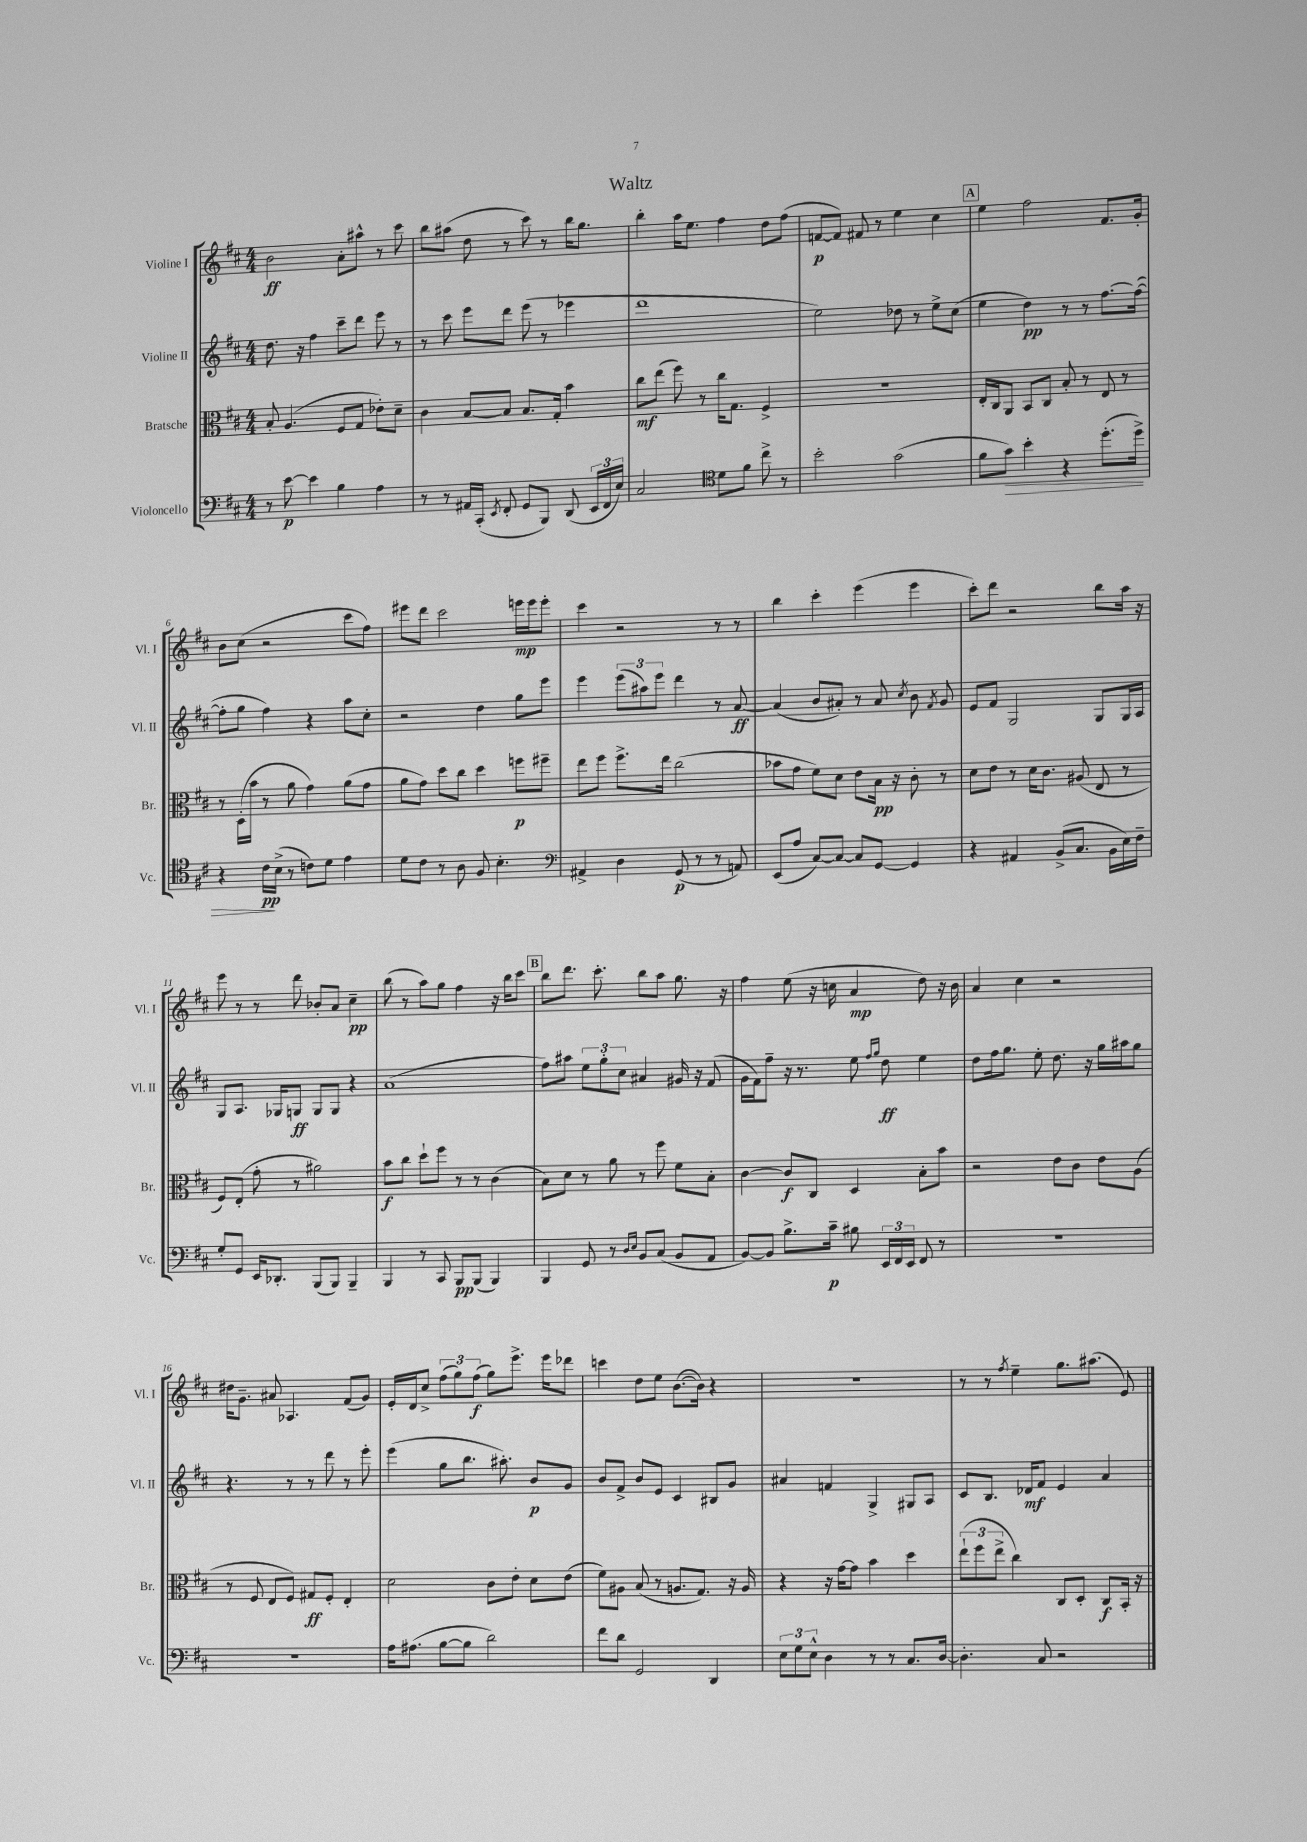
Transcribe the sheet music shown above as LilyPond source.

\header { title = "Waltz" }
<<
\new StaffGroup <<
\new Staff = "s0" \with { instrumentName = "Violine I" shortInstrumentName = "Vl. I" } {
    \clef treble \key d \major \numericTimeSignature \time 4/4
    \autoBeamOff b'2\ff a'8[-. ais''8]-^ r8 cis'''8 |
    b''8[ ais''8]( d''8 r8 cis'''8) r8 b''16[ g''8.] |
    b''4-. a''16[ e''8.] fis''4 d''8[ fis''8]( |
    f'8[~\p f'8]) fis'8 r8 e''4 cis''4 |
    \mark \markup { \box "A" } e''4 fis''2 fis'8.[ g'16]-. |
    b'8[ cis''8]( r2 cis'''8[ fis''8]) |
    eis'''8[ d'''8] cis'''2 e'''16[\mp e'''16 e'''8]-. |
    cis'''4 r2 r8 r8 |
    b''4 cis'''4-. e'''4( e'''4 |
    cis'''8[-.) d'''8] r2 b''8[ a''16] r16 |
    e'''8 r8 r8 d'''8 bes'8[-. a'8] cis''4--\pp |
    b''8( r8 a''8[) g''8] fis''4 r16 b''16[ cis'''8] |
    \mark \markup { \box "B" } b''8[ d'''8.] cis'''8.-. b''8[ a''8] g''8. r16 |
    fis''4 e''8( r16 c''16 a'4\mp d''8) r16 b'16 |
    a'4 cis''4 r2 |
    dis''16[ g'8.]-- ais'8 aes4. fis'8[( g'8]) |
    e'16[-. d'16 cis''8]-> \tuplet 3/2 { fis''8[( g''8) fis''8]\f( } g''8[) e'''8.]-> e'''16[ des'''8] |
    c'''4 d''8[ e''8] b'8.[~( b'16]) r4 |
    R1 |
    r8 r8 \acciaccatura { fis''8 } e''4-- g''8.[ ais''8.]( e'8) \bar "|." |
}
\new Staff = "s1" \with { instrumentName = "Violine II" shortInstrumentName = "Vl. II" } {
    \clef treble \key d \major \numericTimeSignature \time 4/4
    \autoBeamOff d''8. r16 fis''4 cis'''8[-- d'''8] e'''8 r8 |
    r8 cis'''8 e'''8[ d'''8] e'''8( r8 ees'''4 |
    d'''1 |
    e''2) des''8 r8 e''8[-> cis''8]( |
    \mark \markup { \box "A" } e''4 d''4\pp) r8 r8 fis''8.[~ fis''16]~( |
    fis''8[-. g''8] fis''4) r4 a''8[ cis''8]-. |
    r2 d''4 g''8[ e'''8] |
    e'''4 \tuplet 3/2 { e'''8[( ais''8) e'''8] } d'''4 r8 a'8~\ff |
    a'4( b'8[ ais'8]-.) r8 ais'8 \acciaccatura { cis''8 } b'8 \acciaccatura { fis'8 } g'8 |
    e'8[ fis'8] g2 g8[ g16 a16] |
    g8[ a8.] ges16[ g8]\ff g8[ g8] r4 |
    a'1( |
    \mark \markup { \box "B" } fis''8[) ais''8] \tuplet 3/2 { e''8[ g''8-. cis''8] } ais'4 gis'16 r16 fis'8( |
    g'16[ fis'16) fis''8]-- r16 r8. e''8 \grace { fis''16[ g''16] } d''8\ff e''4 |
    d''8[ fis''16 g''8.] e''8-. d''8. r16 g''16[ ais''16 g''8] |
    r4. r8 r8 d'''8 r8 e'''8-. |
    e'''4( g''8[ b''8.] ais''8.-.) b'8[\p g'8] |
    b'8[ fis'8]-> b'8[ e'8] cis'4 bis8[ g'8] |
    ais'4 f'4 g4-> gis8[ a8] |
    cis'8[ b8.] des'16[\mf fis'8] e'4 a'4 \bar "|." |
}
\new Staff = "s2" \with { instrumentName = "Bratsche" shortInstrumentName = "Br." } {
    \clef alto \key d \major \numericTimeSignature \time 4/4
    \autoBeamOff b8-. a4.( fis8[ g8] ees'8[-.) d'8]-- |
    cis'4 b8[~ b8] b8.[ g16]-. b'4 |
    cis''8[\mf e''8]( fis''8) r8 cis''16[ g8.] fis4-> |
    R1 |
    \mark \markup { \box "A" } e16[-. cis16 a,8] b,8[ cis8] b8-. r8 e8 r8 |
    r8 d16[-.( b'16] r8 a'8 g'4) a'8[( g'8] |
    a'8[ g'8]) d''8[ cis''8] d''4 f''8[\p fis''8]-- |
    e''8[ fis''8] fis''8.[-> e''16] cis''2( |
    bes'8[ g'8] fis'8[) d'8] e'8[ b16]\pp r16 cis'8-. r8 |
    d'8[ e'8] r8 d'16[ cis'8.] ais8( e8 r8 |
    fis8[) e8]-.( g'8-. r8 ais'2) |
    b'8[\f cis''8] d''8[-! fis''8] r8 r8 cis'4( |
    \mark \markup { \box "B" } b8[) d'8] r8 a'8 r8 fis''8 fis'8[ b8]-. |
    cis'4~ cis'8[\f cis8] d4 b8[-. b'8] |
    r2 e'8[ cis'8] e'8[ a8]( |
    r8 fis8 e8[ fis8]) gis8[\ff fis8]-. e4-. |
    d'2 cis'8[ e'8]-. d'8[ e'8]( |
    fis'8[) ais8] b8( r8 a8.[ g8.]) r16 a16 |
    r4 r16 g'16[~ g'8] b'4 d''4 |
    \tuplet 3/2 { e''8[-!( fis''8 e''8]-> } cis''4) cis8[ d8]-. cis8[\f b,16]-. r16 \bar "|." |
}
\new Staff = "s3" \with { instrumentName = "Violoncello" shortInstrumentName = "Vc." } {
    \clef bass \key d \major \numericTimeSignature \time 4/4
    \autoBeamOff r8 e'8~\p e'4 b4 a4 |
    r8 r8 ais,16[ cis,16]-.( \acciaccatura { e,8 } fis,8-. g,8[ b,,8]) d,8( \tuplet 3/2 { e,16[ fis,16 e16]) } |
    cis2 \clef tenor d'8[ fis'8] cis''8-> r8 |
    b'2-. g'2( |
    \mark \markup { \box "A" } fis'8[ g'8]\>) b'4-. r4 d''8.[-.( d''16]->) |
    r4 cis'16[\pp\! b16]->( r8 c'8[) d'8] e'4 |
    d'8[ cis'8] r8 a8 fis8 b4.-. |
    \clef bass ais,4-> d4 g,8\p( r8 r8 a,8) |
    e,8[( a8] cis8[~) cis8]~ cis8[ g,8]~ g,4 |
    r4 ais,4 b,8[->( cis8.] b,16[ e16) fis16]-- |
    g8[-. g,8] e,16[ des,8.]-. b,,8[( b,,8]) b,,4-- |
    b,,4 r8 cis,8 b,,8[\pp b,,8]( b,,4) |
    \mark \markup { \box "B" } b,,4 g,8 r8 \grace { d16[ e16] } b,8[ cis8]( b,8[ a,8] |
    b,8[~) b,8] b8.[-> cis'16]--\p bis8 \tuplet 3/2 { e,16[ fis,16 e,16] } fis,8 r8 |
    R1 |
    R1 |
    a16[ ais8.]( b8[~ b8] d'2) |
    fis'8[ d'8] g,2 d,4 |
    \tuplet 3/2 { e8[ g8 e8]-^ } d4 r8 r8 cis8.[ d16]~ |
    d4.-. cis8 r2 \bar "|." |
}
>>
>>
